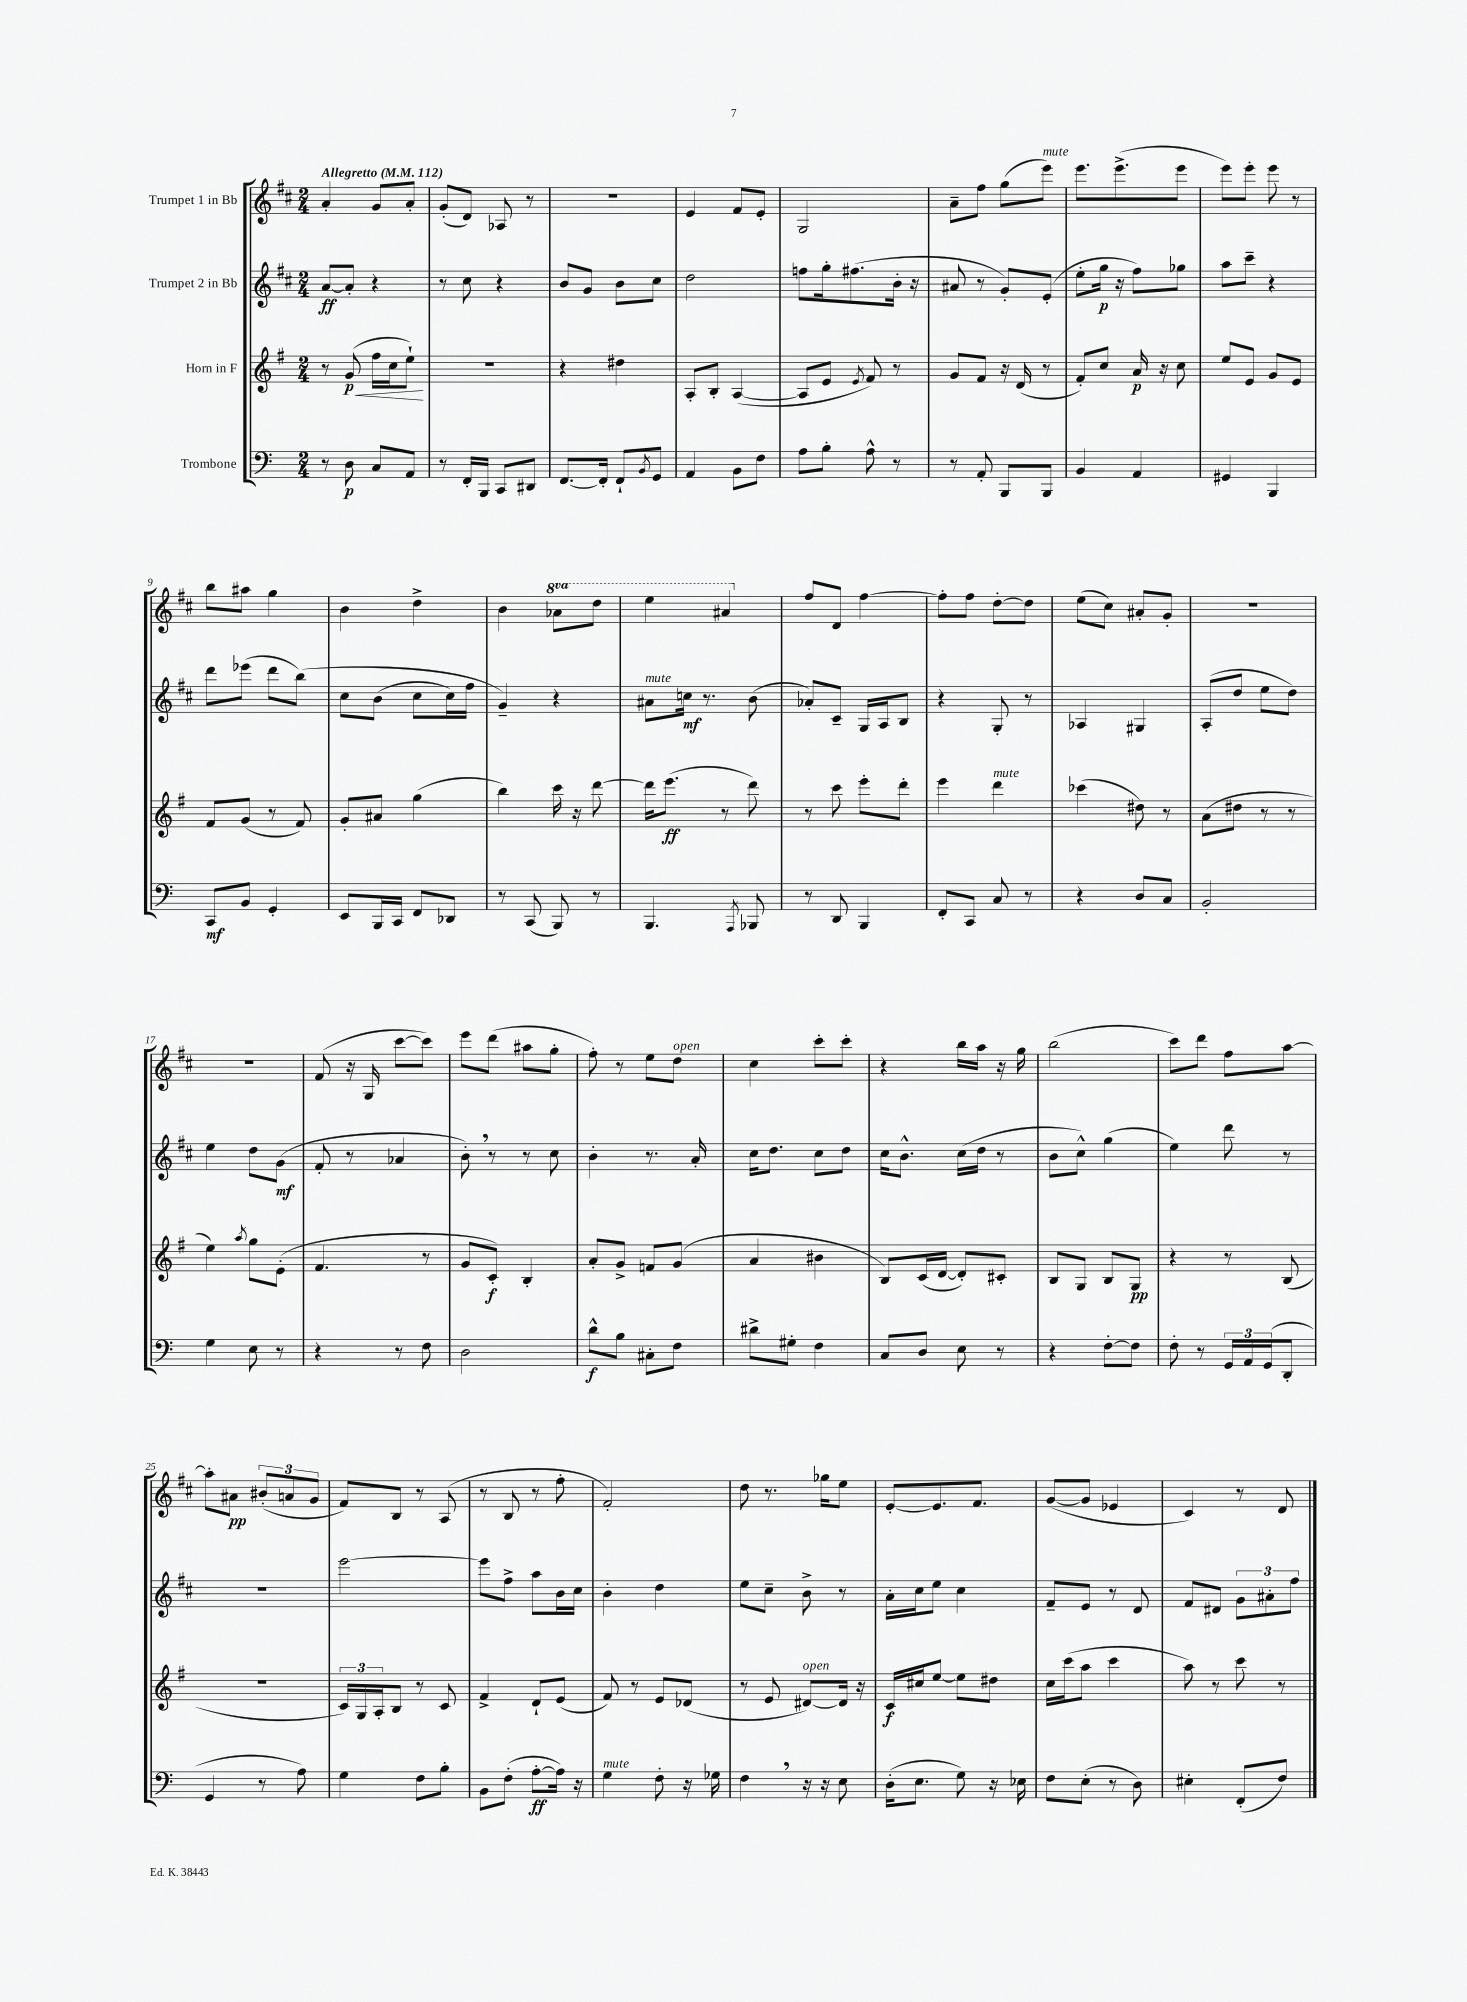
<<
\new StaffGroup <<
\new Staff = "s0" \with { instrumentName = "Trumpet 1 in Bb" } {
    \clef treble \key d \major \numericTimeSignature \time 2/4 \set Staff.ottavationMarkups = #ottavation-simple-ordinals \tempo "Allegretto" 4 = 112
    a'4-. g'8 a'8-. |
    g'8-.( d'8) aes8 r8 |
    R2 |
    e'4 fis'8 e'8-. |
    g2 |
    a'8-- fis''8 g''8( e'''8^\markup { \italic "mute" }) |
    e'''8. e'''8.->( e'''8 |
    e'''8) e'''8-. e'''8 r8 |
    b''8 ais''8 g''4 |
    b'4 d''4-> |
    b'4 \ottava #1 aes''8 d'''8 |
    e'''4 ais''4 \ottava #0 |
    fis''8 d'8 fis''4~ |
    fis''8-. fis''8 d''8~-. d''8 |
    e''8( cis''8) ais'8-. g'8-. |
    R2 |
    r2 |
    fis'8( r16 g16 cis'''8~ cis'''8) |
    e'''8 d'''8( ais''8 g''8-. |
    fis''8-.) r8 e''8 d''8^\markup { \italic "open" } |
    cis''4 cis'''8-. cis'''8-. |
    r4 b''16 a''16 r16 g''16 |
    b''2( |
    cis'''8) d'''8 fis''8 a''8~ |
    a''8-. ais'8\pp \tuplet 3/2 { bis'8-.( a'8 g'8 } |
    fis'8) b8 r8 a8( |
    r8 b8 r8 fis''8-. |
    fis'2-.) |
    d''8 r8. ges''16 e''8 |
    e'8~-. e'8. fis'8. |
    g'8~( g'8 ees'4 |
    cis'4) r8 d'8 \bar "|." |
}
\new Staff = "s1" \with { instrumentName = "Trumpet 2 in Bb" } {
    \clef treble \key d \major \numericTimeSignature \time 2/4
    a'8~\ff a'8-. r4 |
    r8 cis''8 r4 |
    b'8 g'8 b'8 cis''8 |
    d''2 |
    f''8 g''16-. fis''8.( b'16-. r16 |
    ais'8 r8 g'8-.) e'8-.( |
    e''8-. g''16\p r16 fis''8) ges''8 |
    a''8 cis'''8-- r4 |
    d'''8 ees'''8( d'''8 b''8)\( |
    cis''8 b'8( cis''8 cis''16) fis''16 |
    g'4--\) r4 |
    ais'8^\markup { \italic "mute" } c''16\mf r8. b'8( |
    aes'8-.) cis'8-- g16 a16 b8 |
    r4 g8-. r8 |
    aes4 gis4 |
    a8-.( d''8 e''8 d''8) |
    e''4 d''8 g'8\mf( |
    fis'8-. r8 aes'4 |
    b'8-.) \breathe r8 r8 cis''8 |
    b'4-. r8. a'16-. |
    cis''16 d''8. cis''8 d''8 |
    cis''16 b'8.-^ cis''16( d''16 r8 |
    b'8 cis''8-^) g''4( |
    e''4) d'''8 r8 |
    R2 |
    e'''2~ |
    e'''8 fis''8-> a''8 b'16 cis''16 |
    b'4-. d''4 |
    e''8 cis''8-- b'8-> r8 |
    a'16-. cis''16 e''8 cis''4 |
    fis'8-- e'8 r8 d'8 |
    fis'8 dis'8 \tuplet 3/2 { g'8 ais'8-. fis''8 } \bar "|." |
}
\new Staff = "s2" \with { instrumentName = "Horn in F" } {
    \clef treble \key g \major \numericTimeSignature \time 2/4
    r8 g'8\p\<( fis''16 c''16 e''8-!\!) |
    R2 |
    r4 dis''4 |
    a8-. b8-. a4~( |
    a8 e'8 \acciaccatura { e'8 } fis'8) r8 |
    g'8 fis'8 r16 d'16( r8 |
    fis'8-.) c''8 a'16\p r16 c''8 |
    e''8 e'8 g'8 e'8 |
    fis'8 g'8( r8 fis'8) |
    g'8-. ais'8 g''4( |
    b''4) c'''16 r16 d'''8~ |
    d'''16 e'''8.\ff( r8 d'''8) |
    r8 c'''8 e'''8-. d'''8-. |
    e'''4 d'''4^\markup { \italic "mute" } |
    ces'''4( dis''8) r8 |
    a'8( dis''8 r8 r8 |
    e''4) \acciaccatura { a''8 } g''8 e'8-.( |
    fis'4. r8 |
    g'8 c'8-.\f) b4-. |
    a'8-. g'8-> f'8 g'8( |
    a'4 bis'4 |
    b8) c'16( d'16~ d'8-.) cis'8-. |
    b8 g8 b8 g8\pp |
    r4 r8 b8( |
    r2 |
    \tuplet 3/2 { c'16) g16 a16-. } b8 r8 c'8 |
    fis'4-> d'8-! e'8( |
    fis'8) r8 e'8 des'8( |
    r8 e'8 dis'8~^\markup { \italic "open" }) dis'16 r16 |
    c'16\f cis''16 e''8~ e''8 dis''8 |
    c''16 c'''16( a''8 c'''4 |
    a''8) r8 c'''8 r8 \bar "|." |
}
\new Staff = "s3" \with { instrumentName = "Trombone" } {
    \clef bass \key c \major \numericTimeSignature \time 2/4
    r8 d8\p c8 a,8 |
    r8 f,16-. b,,16 c,8 dis,8 |
    f,8.~ f,16-. f,8-! \acciaccatura { b,8 } g,8 |
    a,4 b,8 f8 |
    a8 b8-. a8-^ r8 |
    r8 a,8-. b,,8 b,,8 |
    b,4 a,4 |
    gis,4 b,,4 |
    c,8\mf b,8 g,4-. |
    e,8 b,,16 c,16 f,8 des,8 |
    r8 c,8( b,,8) r8 |
    b,,4. \acciaccatura { a,,8 } bes,,8 |
    r8 d,8 b,,4 |
    f,8-. c,8 c8 r8 |
    r4 d8 c8 |
    b,2-. |
    g4 e8 r8 |
    r4 r8 f8 |
    d2 |
    d'8-^\f b8 cis8-. f8 |
    dis'8-> gis8-. f4 |
    c8 d8 e8 r8 |
    r4 f8~-. f8 |
    f8-. r8 \tuplet 3/2 { g,16 a,16 g,16( } d,8-. |
    g,4 r8 a8) |
    g4 f8 b8-. |
    b,8 f8-.( a8~-.\ff a16) r16 |
    g4^\markup { \italic "mute" } f8-. r16 ges16 |
    f4 \breathe r16 r16 e8 |
    d16-.( e8. g8) r16 ees16 |
    f8 e8-.( r8 d8) |
    eis4-. f,8-.( f8) \bar "|." |
}
>>
>>
